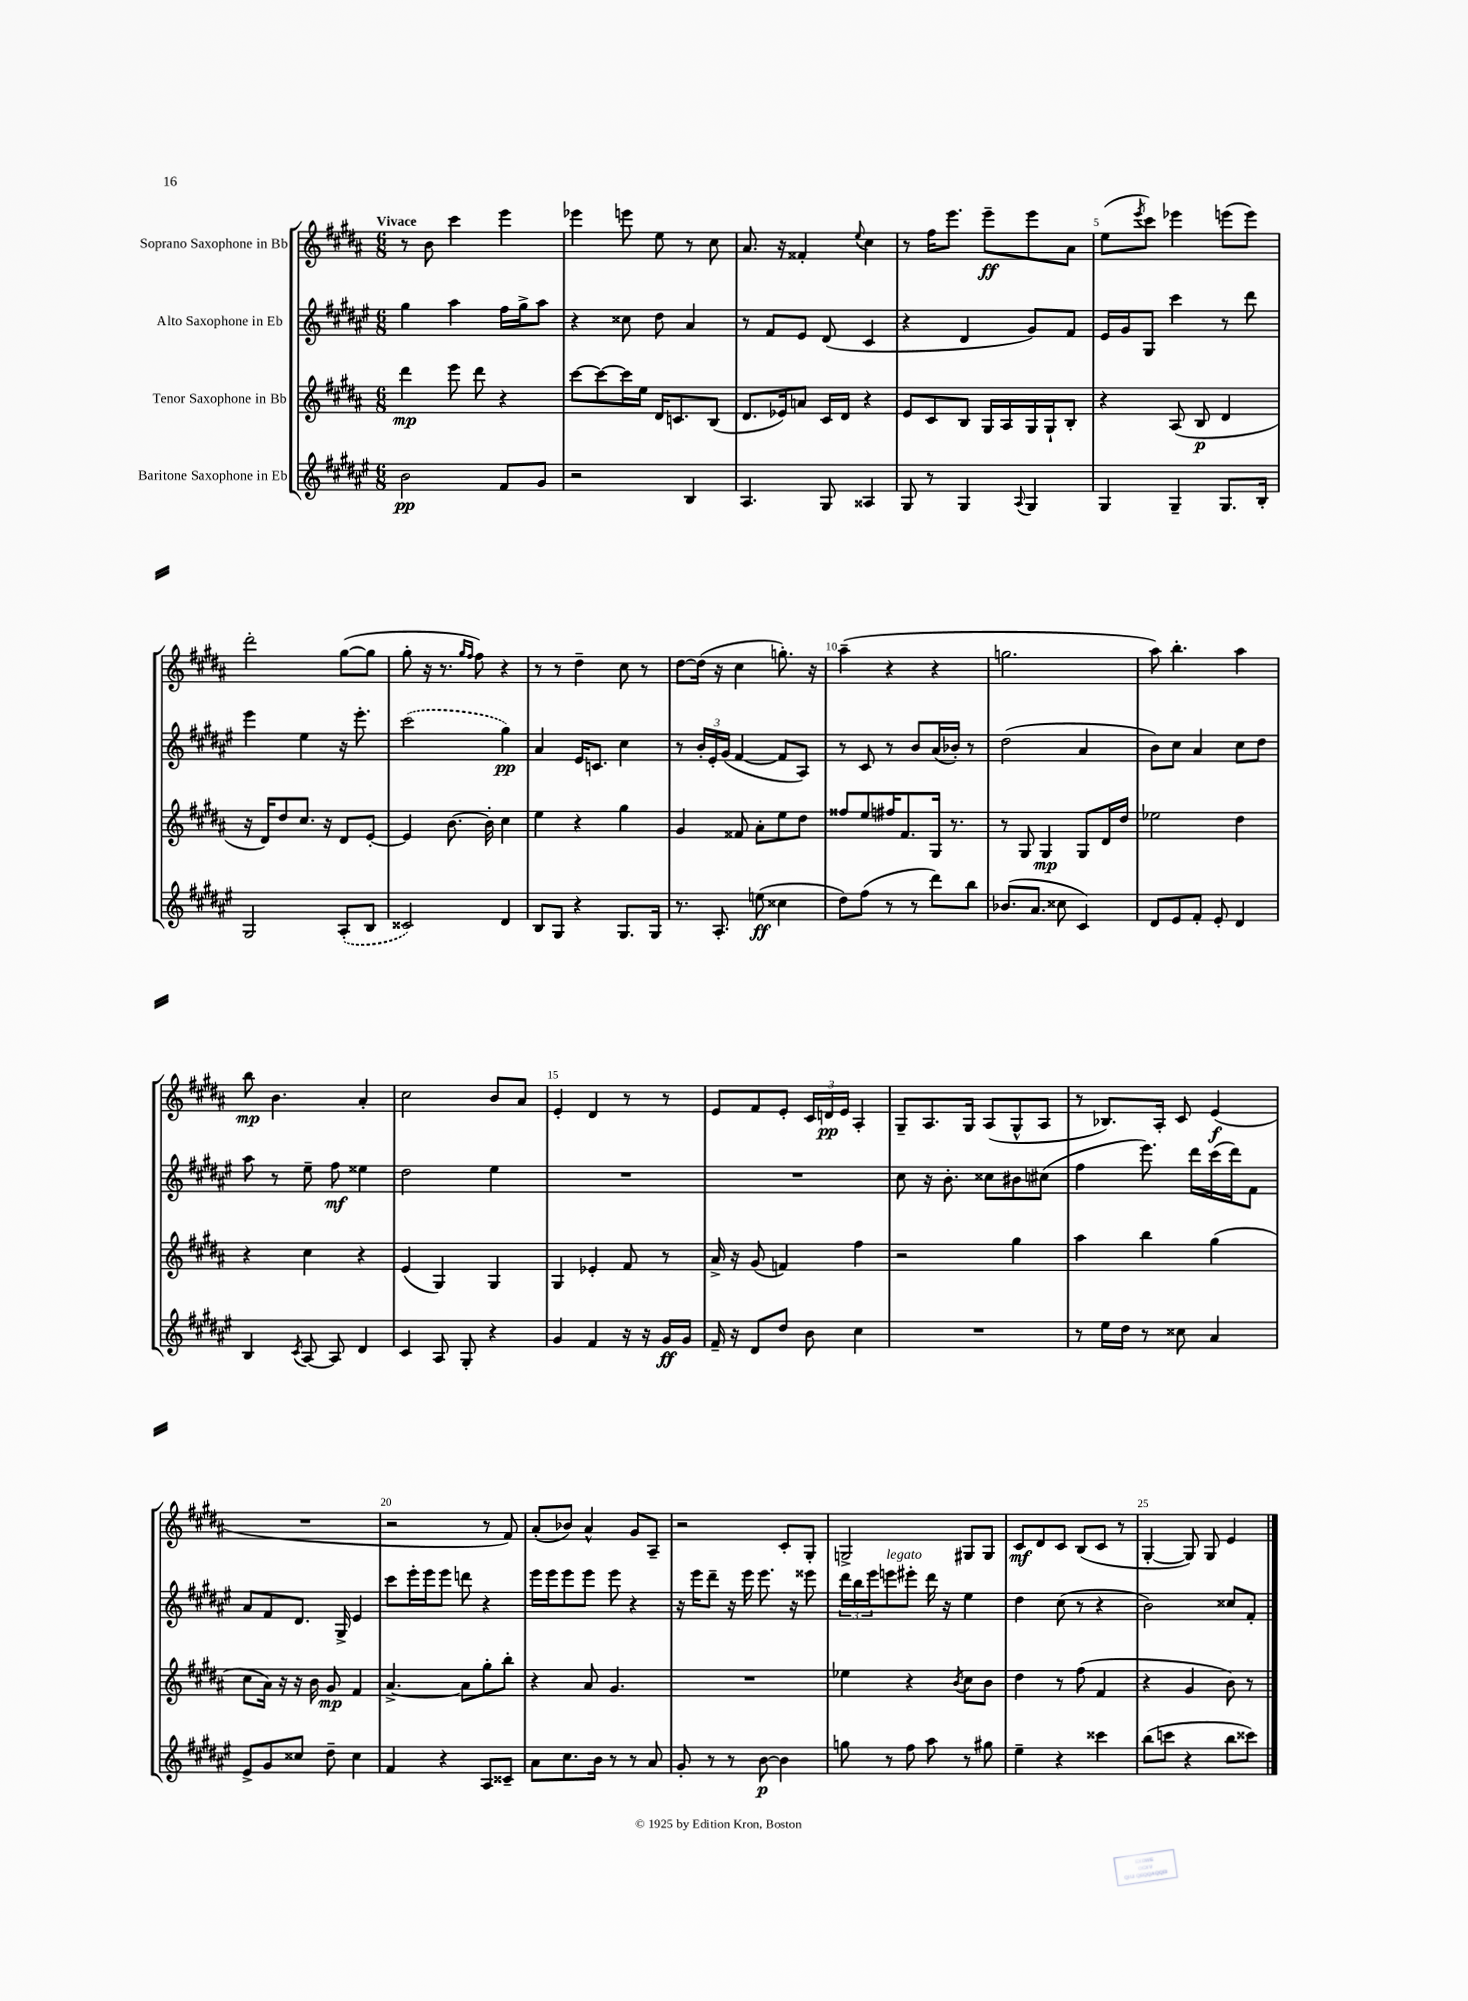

**kern	**kern	**kern	**kern
*staff4	*staff3	*staff2	*staff1
*clefG2	*clefG2	*clefG2	*clefG2
*k[f#c#g#d#a#e#]	*k[f#c#g#d#a#]	*k[f#c#g#d#a#e#]	*k[f#c#g#d#a#]
*M6/8	*M6/8	*M6/8	*M6/8
2b	4ddd#	4gg#	8r
.	.	.	8b
.	8eee	4aa#	4ccc#
.	8ddd#	.	.
8f#	4r	16ff#	4eee
.	.	16gg#^	.
8g#	.	8aa#	.
=	=	=	=
2r	[8ccc#	4r	4eee-
.	8ccc#_	.	.
.	16ccc#]	8cc##	8eee
.	16ee	.	.
.	16d#	8dd#	8ee
.	8.c	.	.
4B	.	4a#	8r
.	(8B	.	8cc#
=	=	=	=
4.A#	8.d#	8r	8.a#
.	.	8f#	.
.	16e-)	.	16r
.	8a	8e#	4f##'
8G#	16c#	(8d#	.
.	16d#	.	.
.	.	.	8qqee
4A##	4r	4c#	4cc#
=	=	=	=
8G#	8e	4r	8r
8r	8c#	.	16ff#
.	.	.	8.eee
4G#	8B	4d#	.
.	16G#	.	8eee~
.	16A#	.	.
8qqA#	.	.	.
4G#	16G#	8g#)	8eee
.	16G#`	.	.
.	8B'	8f#	8a#
=	=	=	=
4G#	4r	16e#	(8ee
.	.	16g#	.
.	.	.	8qeee
.	.	8G#	8ccc#)
4G#~	(8A#	4ccc#	4eee-
.	8B	.	.
8.G#	4d#	8r	(8eee
.	.	8ddd#	8eee)
16B'	.	.	.
=	=	=	=
2G#	16r	4eee#	2ddd#'
.	16d#)	.	.
.	8dd#	.	.
.	8.cc#	4ee#	.
.	16r	.	.
(8A#'	8d#	16r	([8gg#
.	.	8.eee#'	.
8B	[8e'	.	8gg#]
=	=	=	=
2c##)	4e]	(2ccc#	8gg#'
.	.	.	16r
.	.	.	8.r
.	[8.b	.	.
.	.	.	16qqgg#
.	.	.	16qqff#
.	.	.	8ff#)
.	16b']	.	.
4d#	4cc#	4gg#)	4r
=	=	=	=
8B	4ee	4a#	8r
8G#	.	.	8r
4r	4r	16e#	4dd#~
.	.	8.c	.
8.G#	4gg#	4cc#	8cc#
.	.	.	8r
16G#	.	.	.
=	=	=	=
8.r	4g#	8r	[8dd#
.	.	24b'	(16dd#]
.	.	24e#'	.
8.A#'	.	.	16r
.	.	(24g#	.
.	8f##	[4f#	4cc#
(8ee	8a#'	.	.
4cc##	8ee	8f#]	8.gg')
.	8dd#	8A#)	.
.	.	.	16r
=	=	=	=
8dd#)	8ff##	8r	(4aa#~
(8ff#	8ee	8c#	.
8r	16ff#	8r	4r
.	8.f#	.	.
8r	.	8b	.
8ddd#)	16G#	(16a#	4r
.	8.r	16b-')	.
8bb	.	8r	.
=	=	=	=
(8.b-	8r	(2dd#	2.gg
.	8G#	.	.
8.a#	.	.	.
.	4G#	.	.
8cc##	.	.	.
4c#)	8G#	4a#	.
.	16d#	.	.
.	16dd#	.	.
=	=	=	=
8d#	2ee-	8b)	8aa#)
8e#	.	8cc#	4.bb'
8f#'	.	4a#	.
8e#'	.	.	.
4d#	4dd#	8cc#	4aa#
.	.	8dd#	.
=	=	=	=
4B	4r	8aa#	8bb
.	.	8r	4.b
8qc#	.	.	.
[8A#	4cc#	8ee#~	.
8A#]	.	8ff#	.
4d#	4r	4ee##	4a#'
=	=	=	=
4c#	(4e	2dd#	2cc#
8A#	4G#)	.	.
8G#'	.	.	.
4r	4G#	4ee#	8b
.	.	.	8a#
=	=	=	=
4g#	4G#	2.r	4e'
4f#	4e-'	.	4d#
16r	8f#	.	8r
16r	.	.	.
16g#	8r	.	8r
16g#	.	.	.
=	=	=	=
16f#~	16a#^	2.r	8e
16r	16r	.	.
8d#	(8g#	.	8f#
8dd#	4f)	.	8e'
8b	.	.	24c#
.	.	.	24d
.	.	.	24e
4cc#	4ff#	.	4A#'
=	=	=	=
2.r	2r	8cc#	8G#~
.	.	16r	8.A#
.	.	8.b'	.
.	.	.	16G#
.	.	8cc##	(8A#
.	4gg#	8b#	8G#^^
.	.	(8cc#	8A#
=	=	=	=
8r	4aa#	4ff#	8r
16ee#	.	.	8.B-)
16dd#	.	.	.
8r	4bb	8.eee#)	.
.	.	.	16A#'
8cc##	.	.	8c#
.	.	16ddd#	.
4a#	(4gg#	(16ccc#	(4e
.	.	16ddd#)	.
.	.	8f#	.
=	=	=	=
8e#^	8cc#	8a#	2.r
8g#	16a#)	8f#	.
.	16r	.	.
8cc##	16r	8.d#	.
.	16b	.	.
8dd#~	8g#	.	.
.	.	16G#^	.
4cc##	4f#	4e#	.
=	=	=	=
4f#	[4.a#^	8ccc#	2r
.	.	16eee#'	.
.	.	16eee#	.
4r	.	8eee#	.
.	8a#]	8ddd	.
8A#	8gg#'	4r	8r
8c##~	8bb'	.	8f#)
=	=	=	=
8a#	4r	16eee#	(8a#'
.	.	16eee#	.
8.cc#	.	8eee#	8b-)
.	8a#	8eee#	4a#^^
16b	.	.	.
8r	4.g#	8eee#	.
8r	.	4r	8g#
8a#	.	.	8A#~
=	=	=	=
8g#'	2.r	16r	2r
.	.	16eee#	.
8r	.	8ddd#~	.
8r	.	16r	.
.	.	16eee#	.
[8b	.	8.eee#	.
4b]	.	.	8c#'
.	.	16r	.
.	.	8eee##	8G#'
=	=	=	=
8gg	4ee-	24ddd#	2G^
.	.	24bb	.
.	.	24eee#	.
8r	.	8eee	.
8ff#	4r	8eee#'	.
8aa#	.	16ddd#	.
.	.	16r	.
.	8qb	.	.
8r	8cc#	4ee#	8G#
8gg#	8b	.	8G#
=	=	=	=
4ee#~	4dd#	4dd#	8c#
.	.	.	8d#
4r	8r	(8cc#	8c#
.	(8ff#	8r	(8B
4ccc##	4f#	4r	8c#
.	.	.	8r
=	=	=	=
(8bb	4r	2b)	[4G#'
8ccc	.	.	.
4r	4g#	.	8G#])
.	.	.	8G#
8bb	8b)	8cc##	4e
8ccc##)	8r	8f#'	.
==	==	==	==
*-	*-	*-	*-
